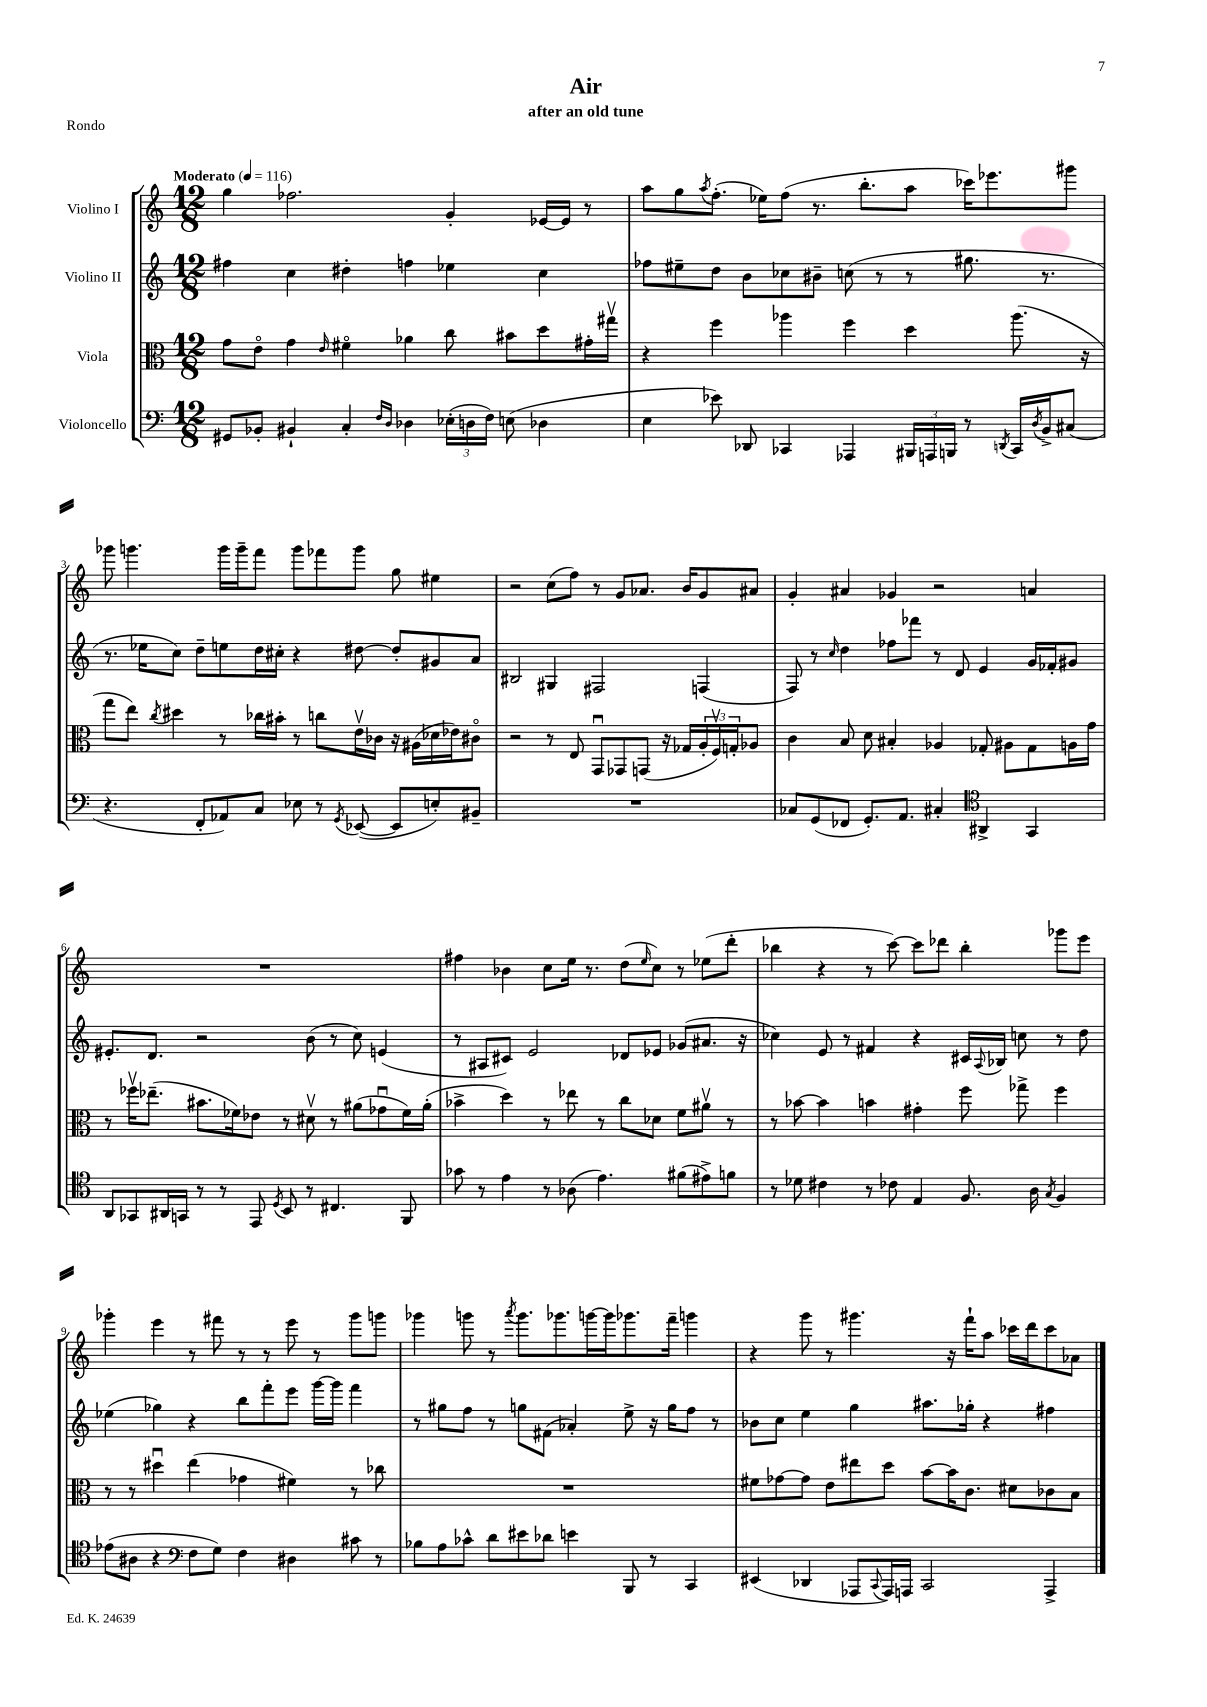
\header { title = "Air" subtitle = "after an old tune" piece = "Rondo" }
<<
\new StaffGroup <<
\new Staff = "s0" \with { instrumentName = "Violino I" } {
    \clef treble \key c \major \numericTimeSignature \time 12/8 \tempo "Moderato" 4 = 116
    g''4 fes''2. g'4-. ees'16~ ees'16 r8 |
    a''8 g''8 \acciaccatura { a''8 } f''8.-.( ees''16) f''8( r8. b''8.-. a''8 ces'''16) ees'''8. gis'''8 |
    ges'''8 g'''4. g'''16 g'''16-- f'''8 g'''8 fes'''8 g'''8 g''8 eis''4 |
    r2 c''8( f''8) r8 g'8 aes'8. b'16 g'8 ais'8 |
    g'4-. ais'4 ges'4 r2 a'4 |
    R1. |
    fis''4 bes'4 c''8 e''16 r8. d''8( \grace { e''16 } c''8) r8 ees''8( d'''8-. |
    bes''4 r4 r8 c'''8~) c'''8 des'''8 bes''4-. ges'''8 e'''8 |
    ges'''4-. e'''4 r8 fis'''8 r8 r8 e'''8 r8 ges'''8 g'''8 |
    ges'''4 g'''8 r8 \acciaccatura { a'''8 } g'''8. ges'''8. g'''16~ g'''16 ges'''8. f'''16-- g'''4 |
    r4 g'''8 r8 gis'''4. r16 f'''16-! a''8 ces'''16 d'''16 ces'''8 aes'8 \bar "|." |
}
\new Staff = "s1" \with { instrumentName = "Violino II" } {
    \clef treble \key c \major \numericTimeSignature \time 12/8
    fis''4 c''4 dis''4-. f''4 ees''4 c''4 |
    fes''8 eis''8-- d''8 b'8 ces''8 bis'8-- c''8( r8 r8 gis''8. r8. |
    r8. ees''16 c''8) d''8-- e''8 d''16 cis''16-. r4 dis''8~ dis''8-. gis'8 a'8 |
    bis2 gis4 fis2 f4( |
    f8) r8 \grace { c''16 } d''4 fes''8 fes'''8 r8 d'8 e'4 g'16 fes'16-. gis'8 |
    eis'8.-. d'8. r2 b'8( r8 c''8) e'4( |
    r8 ais8 cis'8) e'2 des'8 ees'8 ges'8( ais'8. r16 |
    ces''4) e'8 r8 fis'4 r4 cis'16 \appoggiatura { a8 } bes16 c''8 r8 d''8 |
    ees''4( ges''4) r4 b''8 f'''8-. e'''8 g'''16~ g'''16 f'''4 |
    r8 gis''8 f''8 r8 g''8 fis'8( aes'4-.) e''8-> r16 g''16 f''8 r8 |
    bes'8 c''8 e''4 g''4 ais''8. ges''16-. r4 fis''4 \bar "|." |
}
\new Staff = "s2" \with { instrumentName = "Viola" } {
    \clef alto \key c \major \numericTimeSignature \time 12/8
    g'8 e'8\flageolet g'4 \grace { e'16 } fis'4\flageolet aes'4 c''8 bis'8 d''8 gis'16-. gis''16\upbow |
    r4 f''4 aes''4 f''4 d''4 aes''8.( r16 |
    g''8 e''8) \acciaccatura { c''8 } dis''4 r8 ces''16 bis'16-. r8 c''8 e'16\upbow ces'16 r16 ais16( des'16 ees'16) cis'8\flageolet |
    r2 r8 e8 g,8\downbow ges,8 g,8( r16 ges16 \tuplet 3/2 { a16-. f16\upbow) g16-. } aes8 |
    c'4 b8 d'8 bis4-. aes4 ges8-. ais8 ges8 a16 g'16 |
    r8 fes''16\upbow ees''8.--( bis'8. fes'16) ees'8 r8 dis'8\upbow r8 ais'8( ges'8\downbow fes'16) ais'16-.( |
    bes'4-> d''4) r8 ees''8 r8 c''8 des'8 f'8 ais'8\upbow r8 |
    r8 bes'8~ bes'4 b'4 gis'4-. f''8 ges''8-> f''4 |
    r8 r8 dis''4\downbow e''4( ges'4 fis'4) r8 ces''8 |
    R1. |
    fis'8 ges'8~ ges'8 e'8 eis''8 d''8 b'8~ b'16 c'8. dis'8 ces'8 b8 \bar "|." |
}
\new Staff = "s3" \with { instrumentName = "Violoncello" } {
    \clef bass \key c \major \numericTimeSignature \time 12/8
    gis,8 bes,8-. bis,4-! c4-. \grace { f16 d16 } des4 \tuplet 3/2 { ees16-.( d16 f16) } e8( des4 |
    e4 ees'8) des,8 ces,4 aes,,4 \tuplet 3/2 { bis,,16 a,,16 b,,16 } r8 \acciaccatura { d,8 } ces,16 \acciaccatura { d8 } b,16-> cis8( |
    r4. f,8-. aes,8) c8 ees8 r8 \acciaccatura { g,8 } ees,8~( ees,8 e8-.) bis,8-- |
    R1. |
    ces8 g,8( fes,8 g,8.-.) a,8. cis4-. \clef tenor ais,4-> g,4 |
    a,8 ges,8 ais,16 g,16 r8 r8 e,8 \acciaccatura { d8 } b,8 r8 cis4. f,8 |
    ges'8 r8 e'4 r8 aes8( e'4.) fis'8( eis'8->) f'8 |
    r8 des'8 cis'4 r8 ces'8 e4 f8. a16 \acciaccatura { g8 } f4 |
    ees'8( ais8 r4 \clef bass f8 g8) f4 dis4 cis'8 r8 |
    bes8 a8 ces'8-^ d'8 eis'8 des'8 e'4 b,,8 r8 c,4 |
    eis,4( des,4 aes,,8 \appoggiatura { c,8 } aes,,16) a,,16 c,2 a,,4-> \bar "|." |
}
>>
>>
